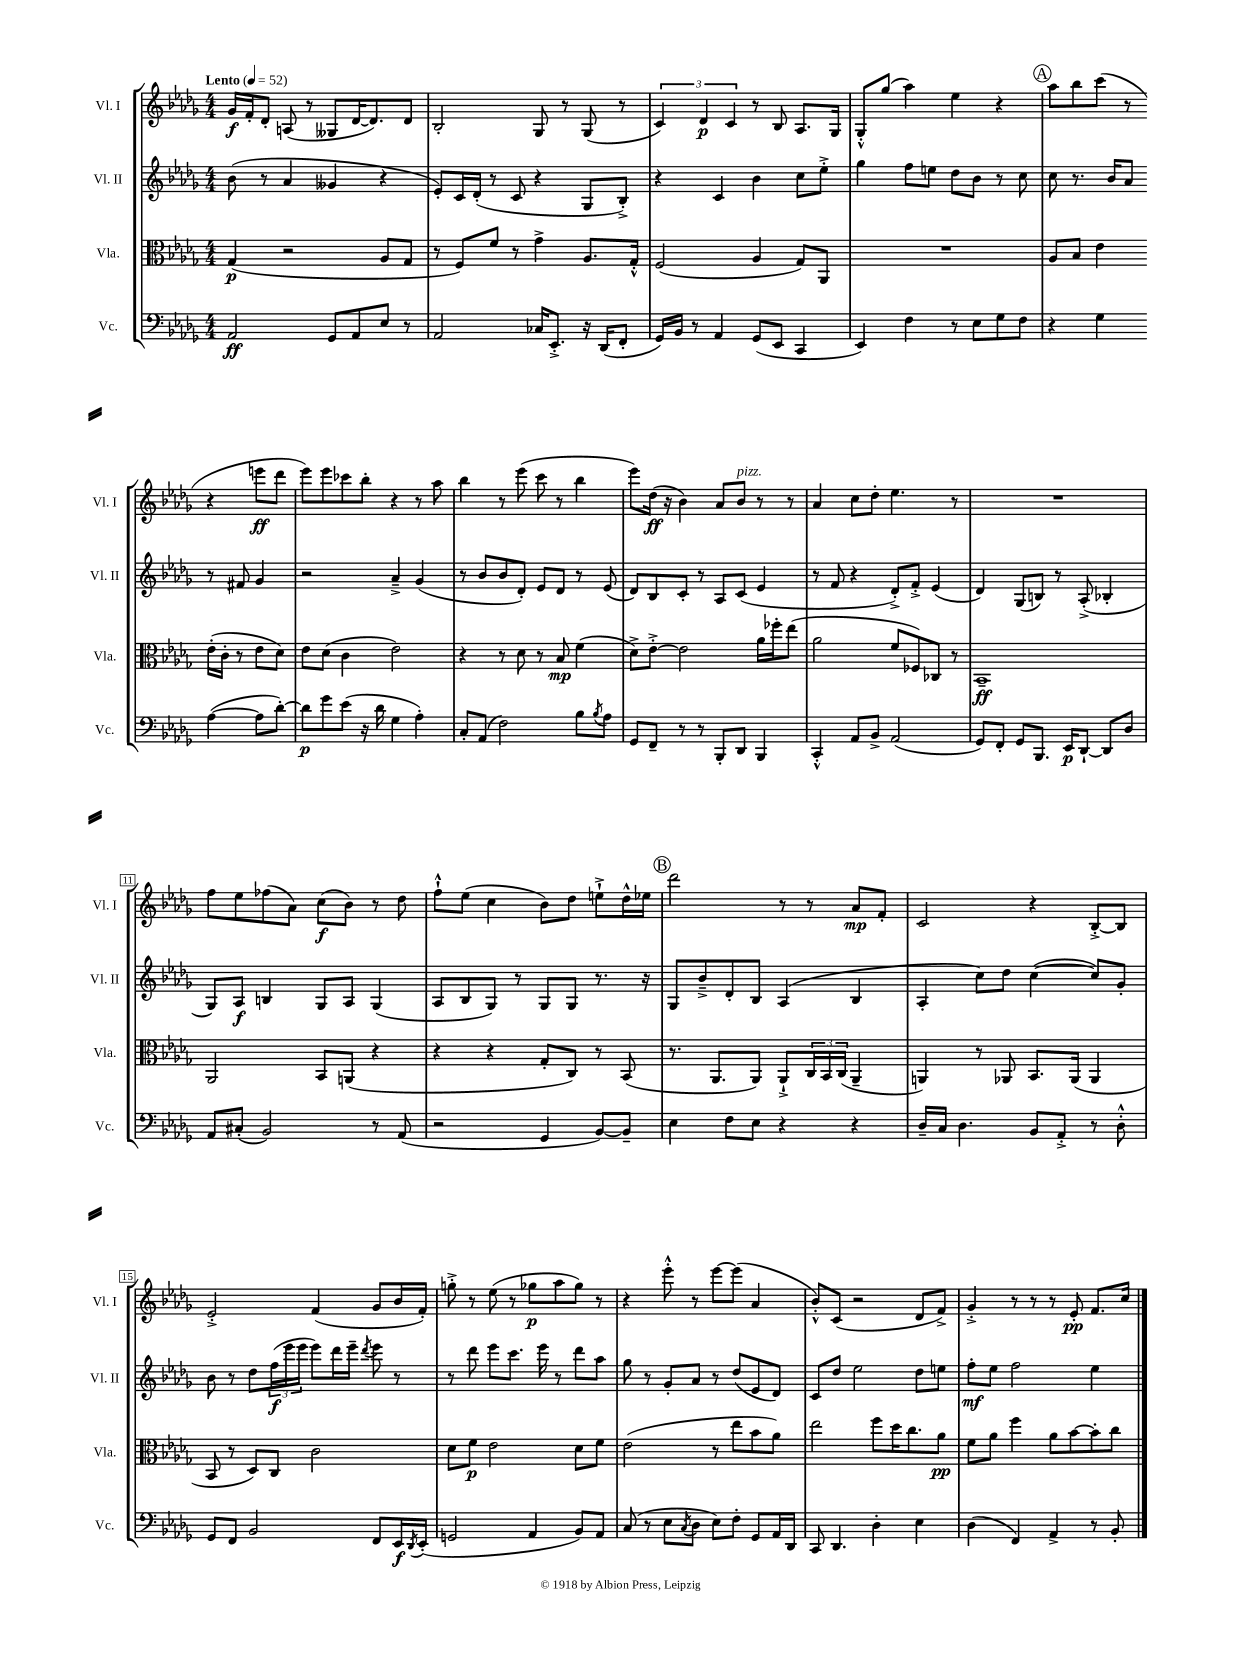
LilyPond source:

<<
\new StaffGroup <<
\new Staff = "s0" \with { instrumentName = "Vl. I" shortInstrumentName = "Vl. I" } {
    \clef treble \key des \major \numericTimeSignature \time 4/4 \tempo "Lento" 4 = 52
    ges'16\f f'16-. des'8-. a8( r8 geses8 des'16~ des'8.) des'8 |
    bes2-. ges8 r8 ges8( r8 |
    \tuplet 3/2 { c'4) des'4\p c'4 } r8 bes8 aes8. ges16 |
    ges8-.-^ ges''8( aes''4) ees''4 r4 |
    \mark \markup { \circle "A" } aes''8 bes''8 c'''8( r8 r4 e'''8\ff des'''8 |
    ees'''8) ees'''8 ces'''8 bes''8-. r4 r8 aes''8 |
    bes''4 r8 ees'''8( c'''8 r8 bes''4 |
    ees'''8) des''16\ff( r16 bes'4) aes'8 bes'8^\markup { \italic "pizz." } r8 r8 |
    aes'4 c''8 des''8-. ees''4. r8 |
    R1 |
    f''8 ees''8 fes''8( aes'8) c''8\f( bes'8) r8 des''8 |
    f''8-!-^ ees''8( c''4 bes'8) des''8 e''8-!-> des''16-^ ees''16 |
    \mark \markup { \circle "B" } des'''2 r8 r8 aes'8\mp f'8-. |
    c'2 r4 bes8~-.-> bes8 |
    ees'2-.-> f'4( ges'8 bes'16 f'16-.) |
    g''8-.-> r8 ees''8( r8 ges''8\p aes''8 ges''8) r8 |
    r4 ees'''8-.-^ r8 ees'''8~ ees'''8( aes'4 |
    bes'8-.-^) c'8( r2 des'8 f'8->) |
    ges'4-.-> r8 r8 r8 ees'8-.\pp f'8. c''16 \bar "|." |
}
\new Staff = "s1" \with { instrumentName = "Vl. II" shortInstrumentName = "Vl. II" } {
    \clef treble \key des \major \numericTimeSignature \time 4/4
    bes'8( r8 aes'4 geses'4 r4 |
    ees'8-.) c'16 des'16-.( r8 c'8 r4 ges8 bes8-.->) |
    r4 c'4 bes'4 c''8 ees''8-.-> |
    ges''4 f''8 e''8 des''8 bes'8 r8 c''8 |
    \mark \markup { \circle "A" } c''8 r8. bes'16 aes'8 r8 fis'8 ges'4 |
    r2 aes'4---> ges'4( |
    r8 bes'8 bes'8 des'8-.) ees'8 des'8 r8 ees'8( |
    des'8) bes8 c'8-. r8 aes8 c'8( ees'4 |
    r8 f'8 r4 des'8-.->) f'8-.-> ees'4( |
    des'4) ges8( b8) r8 aes8-.->( bes4-. |
    ges8) aes8\f b4 ges8 aes8 ges4( |
    aes8 bes8 ges8) r8 ges8 ges8 r8. r16 |
    \mark \markup { \circle "B" } ges8 bes'8---> des'8-. bes8 aes4( bes4 |
    aes4-. c''8) des''8 c''4~( c''8) ges'8-. |
    bes'8 r8 des''8 \tuplet 3/2 { f''16\f( ees'''16 ees'''16 } ees'''8) des'''16 ees'''16-- \acciaccatura { des'''8 } ees'''8 r8 |
    r8 des'''8 ees'''8 c'''8. ees'''16 r8 des'''8 aes''8 |
    ges''8 r8 ges'8-. aes'8 r8 des''8( ees'8 des'8) |
    c'8 des''8 ees''2 des''8 e''8 |
    f''8-.\mf ees''8 f''2 ees''4 \bar "|." |
}
\new Staff = "s2" \with { instrumentName = "Vla." shortInstrumentName = "Vla." } {
    \clef alto \key des \major \numericTimeSignature \time 4/4
    ges4\p( r2 aes8 ges8 |
    r8 f8) f'8 r8 ges'4-> aes8. ges16-.-^ |
    f2( aes4 ges8) aes,8 |
    R1 |
    \mark \markup { \circle "A" } aes8 bes8 ees'4 ees'16-.( c'16-. r8 ees'8 des'8) |
    ees'8 des'8( c'4 ees'2) |
    r4 r8 des'8 r8 bes8\mp f'4( |
    des'8->) ees'8~-.-> ees'2 aes'16 fes''16-. ees''8( |
    aes'2 f'8 fes8) ces8 r8 |
    bes,1--\ff |
    aes,2 bes,8 a,8( r4 |
    r4 r4 ges8-. c8) r8 bes,8( |
    \mark \markup { \circle "B" } r8. aes,8. aes,8) aes,8-!-> \tuplet 3/2 { c16 bes,16 c16( } aes,4-- |
    a,4) r8 aes,8 bes,8. aes,16( aes,4 |
    bes,8 r8 des8) c8 c'2 |
    des'8 f'8\p ees'2 des'8 f'8 |
    ees'2( r8 ees''8 bes'8 aes'8) |
    ees''2 f''8 des''16 c''8. aes'8\pp |
    f'8 aes'8 f''4 aes'8 bes'8~ bes'8-. c''8 \bar "|." |
}
\new Staff = "s3" \with { instrumentName = "Vc." shortInstrumentName = "Vc." } {
    \clef bass \key des \major \numericTimeSignature \time 4/4
    aes,2\ff ges,8 aes,8 ees8 r8 |
    aes,2 ces16 ees,8.-.-> r16 des,16( f,8-. |
    ges,16) bes,16 r8 aes,4 ges,8( ees,8 c,4 |
    ees,4) f4 r8 ees8 ges8 f8 |
    \mark \markup { \circle "A" } r4 ges4 aes4~( aes8 des'8~-.) |
    des'8\p ges'8 ees'8( r16 des'16 ges4 aes4-.) |
    c8-. aes,8( f2) bes8 \acciaccatura { bes8 } aes8 |
    ges,8 f,8-- r8 r8 bes,,8-. des,8 bes,,4 |
    c,4-.-^ aes,8 bes,8-> aes,2( |
    ges,8) f,8-. ges,8 bes,,8. ees,16\p des,8~-! des,8 des8 |
    aes,8 cis8-.( bes,2) r8 aes,8( |
    r2 ges,4 bes,8~) bes,8-- |
    \mark \markup { \circle "B" } ees4 f8 ees8 r4 r4 |
    des16-- c16 des4. bes,8 aes,8-.-> r8 des8-.-^ |
    ges,8 f,8 bes,2 f,8 ees,16\f \acciaccatura { des,8 } ees,16-.( |
    g,2 aes,4 bes,8) aes,8 |
    c8( r8 ees8 \acciaccatura { c8 } des8 ees8) f8-. ges,8 aes,16 des,16 |
    c,8 des,4. des4-. ees4 |
    des4( f,4) aes,4-> r8 bes,8-. \bar "|." |
}
>>
>>
\layout { \context { \Score \override BarNumber.stencil = #(make-stencil-boxer 0.1 0.3 ly:text-interface::print) } }
